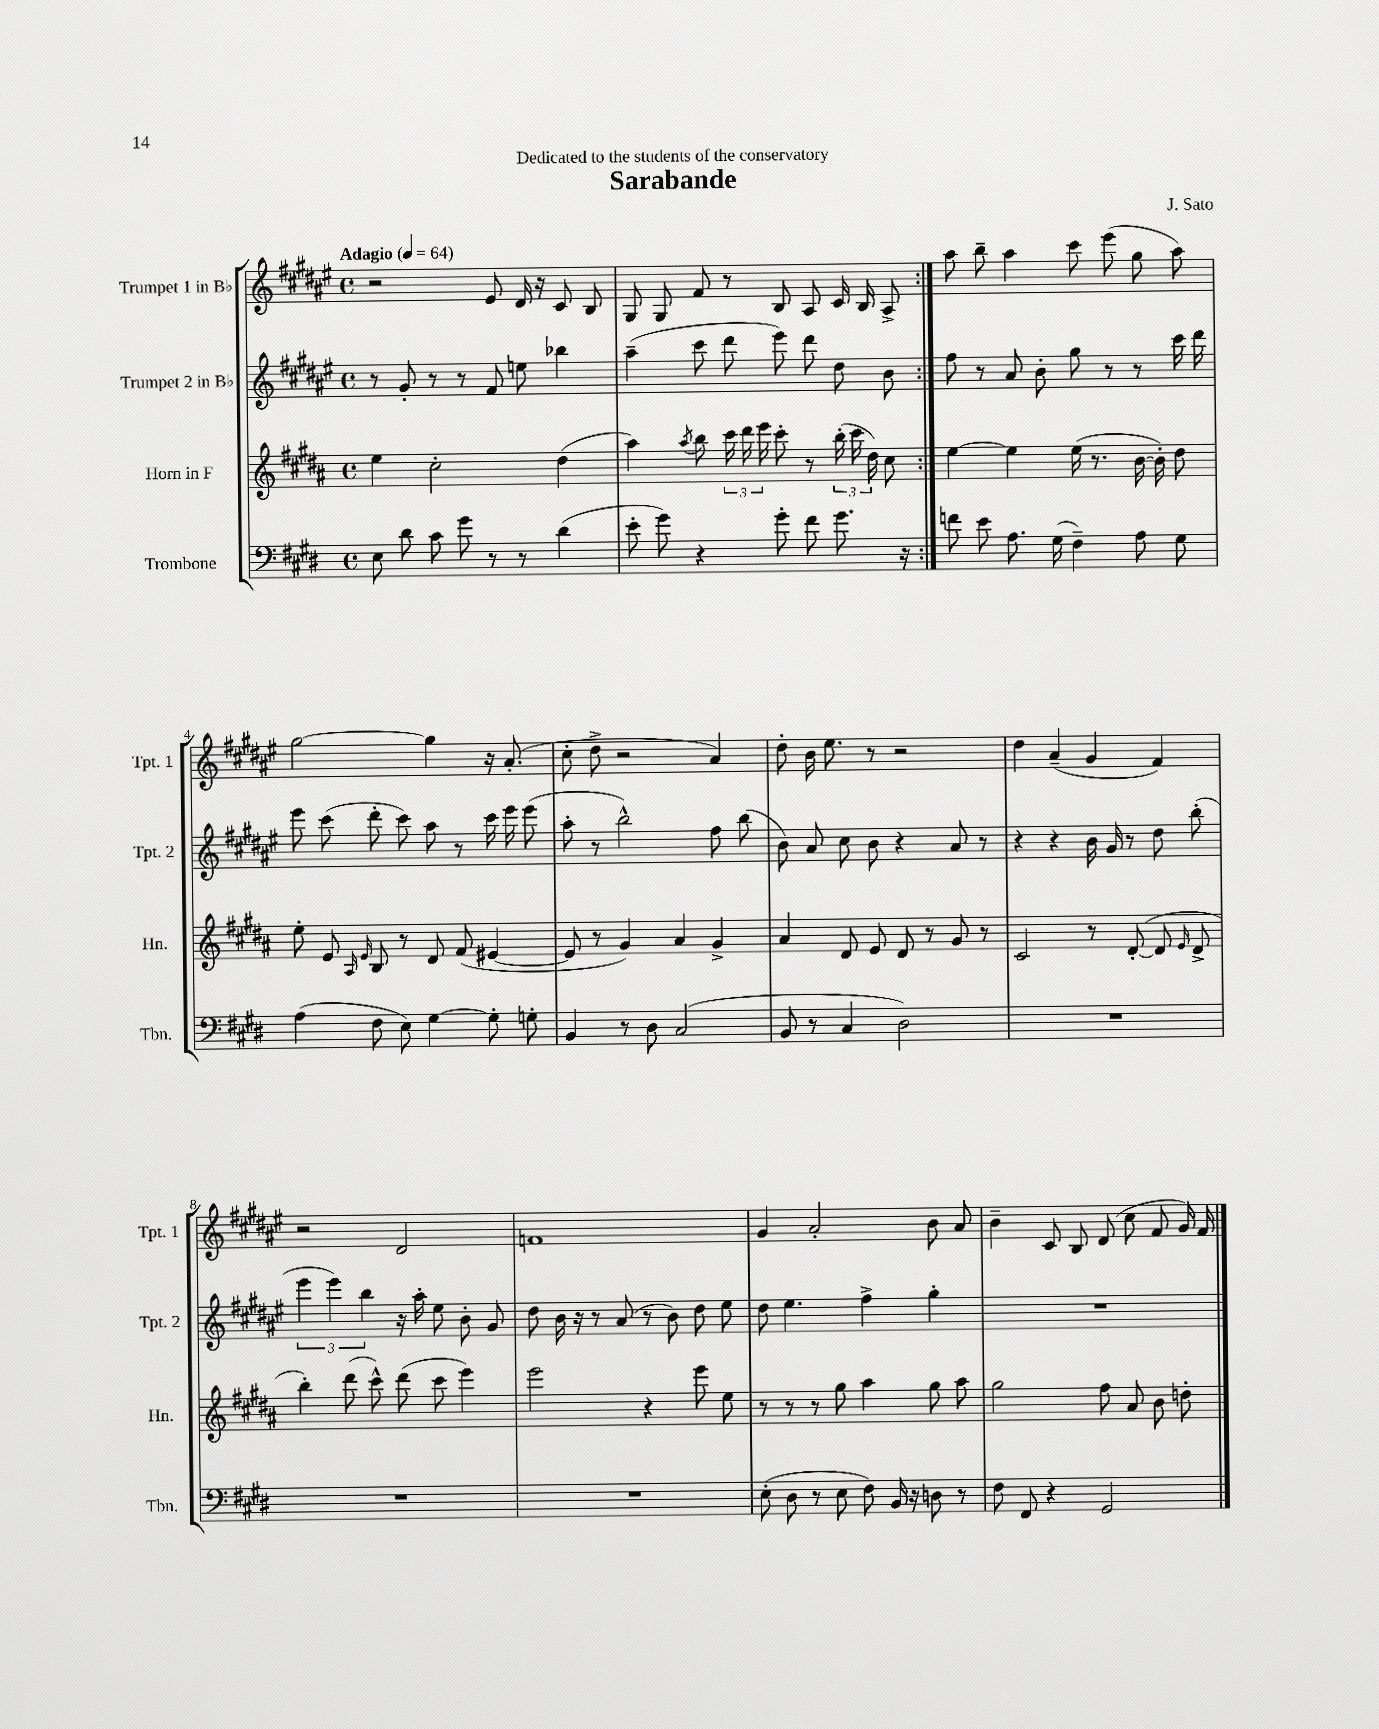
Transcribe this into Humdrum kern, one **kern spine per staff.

**kern	**kern	**kern	**kern
*part4	*part3	*part2	*part1
*staff4	*staff3	*staff2	*staff1
*I"Trombone	*I"Horn in F	*I"Trumpet 2 in B♭	*I"Trumpet 1 in B♭
*I'Tbn.	*I'Hn.	*I'Tpt. 2	*I'Tpt. 1
*clefF4	*clefG2	*clefG2	*clefG2
*k[f#c#g#d#]	*k[f#c#g#d#a#]	*k[f#c#g#d#a#e#]	*k[f#c#g#d#a#e#]
*M4/4	*M4/4	*M4/4	*M4/4
*met(c)	*met(c)	*met(c)	*met(c)
*MM64	*MM64	*MM64	*MM64
=1	=1	=1	=1
!	!	!	!LO:TX:a:B:t=Adagio
8E\	4ee\	8r	2r
8d#\	.	8g#'/	.
8c#\	2cc#'\	8r	.
8g#\	.	8r	.
8r	.	8f#/	8e#/
8r	.	8een\	16d#/
.	.	.	16r
(4d#\	(4dd#\	4bb-X\	8c#/
.	.	.	8B/
=2	=2	=2	=2
8e'\	4aa#\)	(4aa#~\	8G#/
8g#\)	.	.	8G#/
.	8qaa#/	.	.
4r	8bb\	8ccc#\	8f#/
.	24ccc#\	8ddd#\	8r
.	24ddd#\	.	.
.	24eee\	.	.
8g#'\	8ccc#'\	8eee#\)	8B/
8f#\	8r	8ddd#\	8A#/
8.g#\	(24bb'\	8dd#\	16c#/
.	24ccc#\	.	.
.	.	.	16B/
.	24dd#\)	.	.
.	8cc#\	8b\	8A#^/
16r	.	.	.
=3:|!	=3:|!	=3:|!	=3:|!
8fn\	[4ee\	8ff#\	8aa#\
8e\	.	8r	8bb~\
8.A\	4ee\]	8a#/	4aa#\
.	.	8b'\	.
(16G#\	.	.	.
4F#~\)	(16ee\	8gg#\	8ccc#\
.	8.r	.	.
.	.	8r	(8eee#\
8A\	[16b\	8r	8gg#\
.	16b'\])	.	.
8G#\	8dd#\	16ccc#\	8aa#\)
.	.	16ddd#\	.
!!LO:LB:g=z
=4	=4	=4	=4
(4A\	8ee'\	8eee#\	[2gg#\
.	8e/	(8ccc#\	.
.	16qqA#/	.	.
.	16qqe/	.	.
8F#\	8B/	8ddd#'\	.
8E\)	8r	8ccc#\)	.
[4G#\	8d#/	8aa#\	4gg#\]
.	(8f#/	8r	.
8G#'\]	[4e#X/	16ccc#\	16r
.	.	16eee#\	(8.a#'/
8Gn'\	.	(8eee#\	.
=5	=5	=5	=5
4BB/	8e#/]	8aa#'\	8cc#'\
.	8r	8r	8dd#^\
8r	4g#/)	2bb^^\)	2r
8D#\	.	.	.
(2C#/	4a#/	.	.
.	4g#^/	8ff#\	4a#/)
.	.	(8bb\	.
=6	=6	=6	=6
8BB/	4a#/	8b\)	8dd#'\
8r	.	8a#/	16b\
.	.	.	8.ee#\
4C#/	8d#/	8cc#\	.
.	8e/	8b\	8r
2D#\)	8d#/	4r	2r
.	8r	.	.
.	8g#/	8a#/	.
.	8r	8r	.
=7	=7	=7	=7
1r	2c#/	4r	4dd#\
.	.	4r	(4a#~/
.	8r	16b\	4g#/
.	.	16g#/	.
.	([8d#'/	8r	.
.	8d#/]	8dd#\	4f#/)
.	16qqe/	.	.
.	8d#^/	(8bb'\	.
!!LO:LB:g=z
=8	=8	=8	=8
1r	4bb'\)	6eee#\	2r
.	.	6eee#\)	.
.	(8ddd#\	.	.
.	.	6bb\	.
.	8ccc#^^\)	.	.
.	(8ddd#\	16r	2d#/
.	.	16aa#'\	.
.	8ccc#\	8ee#\	.
.	4eee\)	8b'\	.
.	.	8g#/	.
=9	=9	=9	=9
1r	2eee\	8dd#\	1fn
.	.	16b\	.
.	.	16r	.
.	.	8r	.
.	.	(8a#/	.
.	4r	8r	.
.	.	8b\)	.
.	8eee\	8dd#\	.
.	8ee\	8ee#\	.
=10	=10	=10	=10
(8E'\	8r	8dd#\	4g#/
8D#\	8r	4.ee#\	.
8r	8r	.	2a#'/
8E\	8gg#\	.	.
8F#\)	4aa#\	4ff#^\	.
16BB/	.	.	.
16r	.	.	.
8Dn\	8gg#\	4gg#'\	8b\
8r	8aa#\	.	8a#/
=11	=11	=11	=11
8F#\	2gg#\	1r	4b~\
8FF#/	.	.	.
4r	.	.	8c#/
.	.	.	8B/
2GG#/	8ff#\	.	(8d#/
.	8a#/	.	8cc#\
.	8b\	.	8f#/
.	8ddn'\	.	16g#/)
.	.	.	16f#/
==	==	==	==
*-	*-	*-	*-
